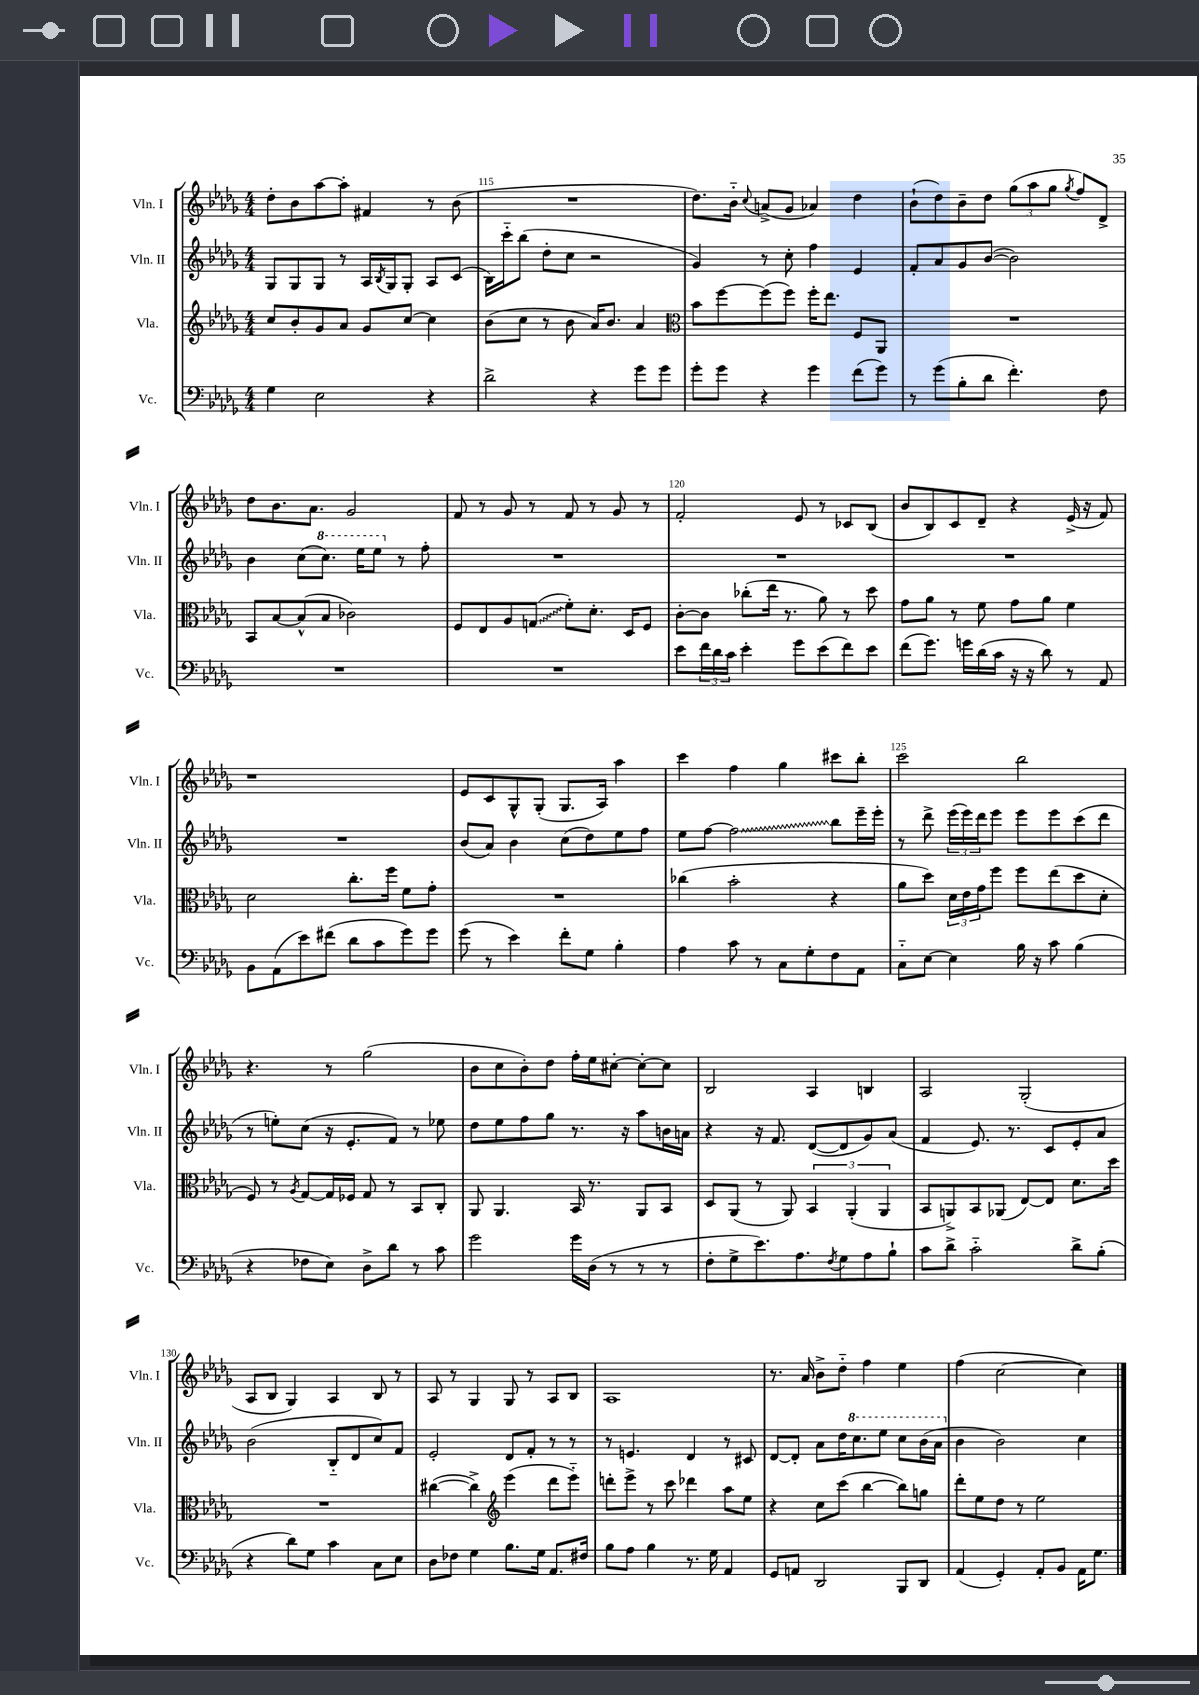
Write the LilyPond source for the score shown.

<<
\new StaffGroup <<
\new Staff = "s0" \with { instrumentName = "Vln. I" shortInstrumentName = "Vln. I" } {
    \clef treble \key des \major \numericTimeSignature \time 4/4
    des''8-. bes'8 aes''8~ aes''8-. fis'4 r8 bes'8( |
    R1 |
    des''8.) bes'16-_ \appoggiatura { c''8 } a'8->( ges'8 aes'4) des''4 |
    bes'8-!( des''8) bes'8-- des''8 \tuplet 3/2 { ges''8( aes''8 ges''8 } \acciaccatura { ges''8 } f''8) des'8-> |
    des''8 bes'8. aes'8. ges'2 |
    f'8 r8 ges'8 r8 f'8 r8 ges'8 r8 |
    f'2-. ees'8 r8 ces'8 bes8( |
    bes'8 bes8) c'8 des'8-- r4 ees'16->( r16 f'8) |
    r1 |
    ees'8 c'8 ges8-^ ges8-.( ges8. aes16) aes''4 |
    c'''4 f''4 ges''4 cis'''8 bes''8-. |
    c'''2 bes''2 |
    r4. r8 ges''2( |
    bes'8 c''8 bes'8-.) des''8 f''16-. ees''16 cis''8~-. cis''8~-. cis''8 |
    bes2 aes4 b4 |
    aes2 ges2-.( |
    aes8 bes8 ges4) aes4 bes8 r8 |
    aes8 r8 ges4 ges8 r8 aes8 bes8 |
    aes1 |
    r8. aes'16 bes'8-> des''8-_ f''4 ees''4 |
    f''4( c''2~ c''4) \bar "|." |
}
\new Staff = "s1" \with { instrumentName = "Vln. II" shortInstrumentName = "Vln. II" } {
    \clef treble \key des \major \numericTimeSignature \time 4/4
    ges8 ges8 ges8 r8 aes16 \acciaccatura { bes8 } ges16 ges8-. aes8 c'8( |
    bes16) c'''16-_ bes''8( des''8-. c''8 r2 |
    ges'4) r8 c''8-. f''4 ees'4 |
    f'8-. aes'8 ges'8 bes'8~( bes'2) |
    bes'4 c''8( \ottava #1 c'''8.) ees'''16 ees'''8 \ottava #0 r8 f''8-. |
    R1 |
    R1 |
    R1 |
    R1 |
    bes'8( aes'8) bes'4 c''8( des''8) ees''8 f''8 |
    ees''8 f''8~ \once \override Glissando.style = #'zigzag f''2\glissando bes''8 ees'''16-- ees'''16-. |
    r8 des'''8-> \tuplet 3/2 { ees'''16( ees'''16) des'''16 } ees'''8 ees'''8 ees'''8 c'''8( des'''8 |
    r8 e''8-.) c''8( r16 ees'8.-. f'8) r8 ees''8 |
    des''8 ees''8 f''8 ges''8 r8. r16 aes''8 b'16 a'16 |
    r4 r16 f'8. des'8~( des'8 ges'8) aes'8( |
    f'4 ees'8.) r8. c'8 ees'8-. aes'8 |
    bes'2( bes8-_ des'8 c''8) f'8 |
    ees'2-. des'8 f'8-. r8 r8 |
    r8 e'4. des'4 r8 cis'8 |
    des'8~ des'8-. aes'8 des''16 \ottava #1 c'''8. ees'''8 c'''8 bes''16( aes''16 \ottava #0 |
    bes'4 bes'2) c''4 \bar "|." |
}
\new Staff = "s2" \with { instrumentName = "Vla." shortInstrumentName = "Vla." } {
    \clef treble \key des \major \numericTimeSignature \time 4/4
    c''8 bes'8-. ges'8 aes'8 ges'8 c''8~ c''4 |
    bes'8( c''8 r8 bes'8 aes'16) bes'8. aes'4 |
    \clef alto bes'8 f''8~ f''8( f''8) f''16-. ees''8. f8 aes,8 |
    R1 |
    bes,8 bes8~ bes8-^( bes8 ces'2) |
    f8 ees8 aes8 \once \override Glissando.style = #'zigzag g8\glissando( f'8-.) des'8.-. des16 f8 |
    c'8~-. c'8 ces''8-.( ees''16 r8. aes'8) r8 des''8 |
    ges'8 aes'8 r8 f'8 ges'8 aes'8 f'4 |
    des'2 c''8.-. f''16 f'8 ges'8-. |
    R1 |
    ces''4( bes'2-. r4 |
    aes'8 des''8) \tuplet 3/2 { des'16 ees'16 ges'16 } f''8 f''8 ees''8( des''8 des'8-. |
    f8) r8 \acciaccatura { aes8 } ges8~ ges16 fes16 ges8 r8 bes,8 c8-. |
    aes,8 aes,4. bes,16 r8. aes,8 bes,8 |
    des8 aes,8( r8 aes,8) \tuplet 3/2 { bes,4 aes,4-.( aes,4 } |
    bes,8 a,8->) bes,8 aes,8( ees8~) ees8 des'8. des''16 |
    R1 |
    cis''4~( cis''4->) \clef treble ees'''4( des'''8 ees'''8-_) |
    d'''8-. ees'''8-> r8 c'''8 des'''4 aes''8 ees''8 |
    r4 c''8 c'''8( bes''4~ bes''8) g''8 |
    des'''8-. ees''8 des''8 r8 ees''2 \bar "|." |
}
\new Staff = "s3" \with { instrumentName = "Vc." shortInstrumentName = "Vc." } {
    \clef bass \key des \major \numericTimeSignature \time 4/4
    ges4 ees2 r4 |
    des'2-> r4 ges'8 ges'8 |
    ges'8-. ges'8 r4 ges'4 f'8( ges'8) |
    r8 ges'8( bes8-. des'8 f'4.-.) f8 |
    R1 |
    R1 |
    ees'8 \tuplet 3/2 { f'16 des'16 c'16 } ees'4-. ges'8 ees'8( f'8) ees'8 |
    f'8( ges'8.) g'16 des'16( c'16 r16 r16 des'8) r8 aes,8 |
    bes,8 aes,8( ees'8) fis'8( des'8 c'8 ges'8) ges'8 |
    ges'8( r8 ees'4) f'8-. ges8 bes4-. |
    aes4 c'8 r8 c8 ges8-. f8 aes,8 |
    c8-_ ees8~ ees4 bes16 r16 c'8 bes4( |
    r4 fes8 ees8) des8-> des'8 r8 c'8 |
    ges'2 ges'16 des16( r8 r8 r8 |
    f8-. ges8-> ees'8.) aes8. \acciaccatura { f8 } ges8 aes8 bes8-! |
    c'8 des'8-> c'2-_ des'8-> bes8-.( |
    r4 des'8) ges8 c'4 c8 ees8 |
    des8 fes8 ges4 bes8. ges16 aes,8. fis16 |
    bes8 aes8 bes4 r8. ges16 aes,4 |
    ges,8 a,8 des,2 bes,,8 des,8 |
    aes,4( ges,4-.) aes,8-. bes,8 aes,16 ges8. \bar "|." |
}
>>
>>
\layout { \context { \Score currentBarNumber = #114 \override BarNumber.break-visibility = ##(#f #t #t) barNumberVisibility = #(every-nth-bar-number-visible 5) } }
